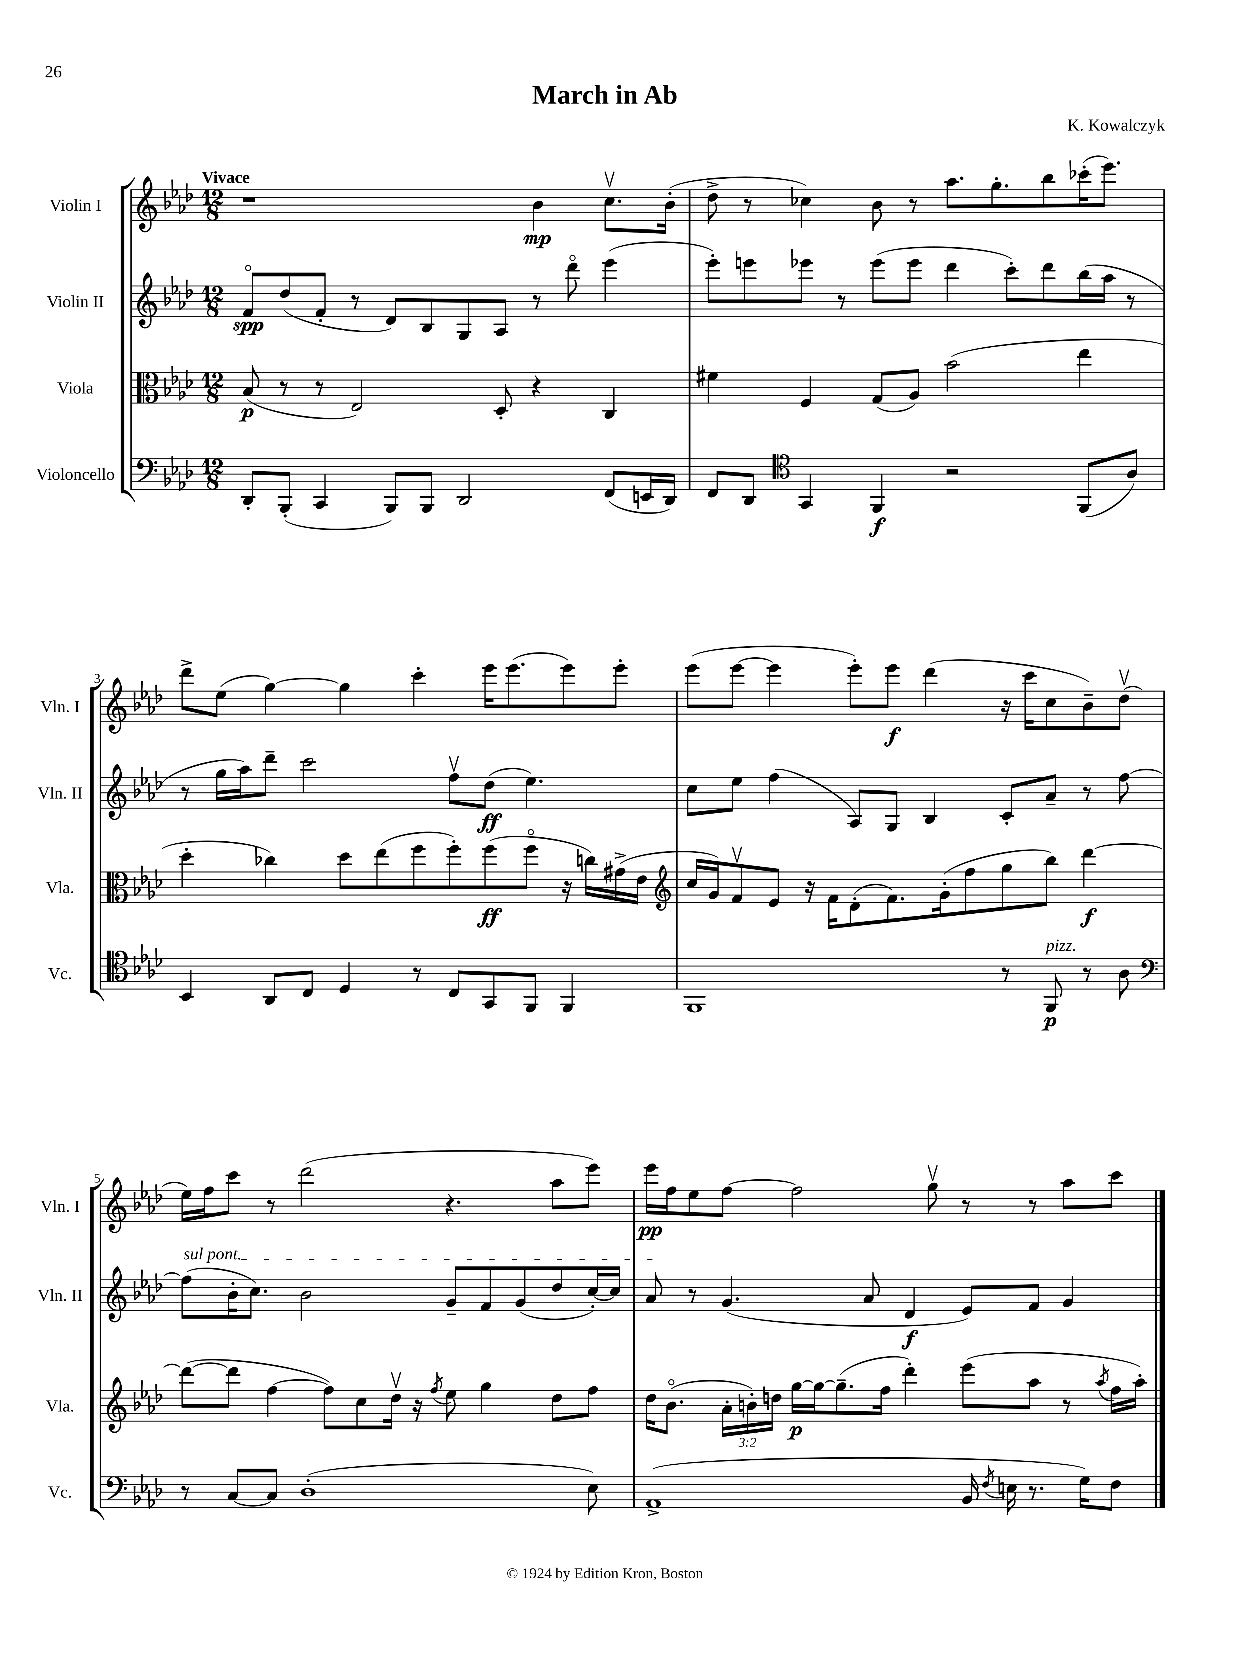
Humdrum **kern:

**kern	**kern	**kern	**kern
*staff4	*staff3	*staff2	*staff1
*clefF4	*clefC3	*clefG2	*clefG2
*k[b-e-a-d-]	*k[b-e-a-d-]	*k[b-e-a-d-]	*k[b-e-a-d-]
*M12/8	*M12/8	*M12/8	*M12/8
8DD-'	(8B-	8fo	1r
(8BBB-'	8r	(8dd-	.
4CC	8r	8f'	.
.	2E-)	8r	.
8BBB-)	.	8d-)	.
8BBB-	.	8B-	.
2DD-	.	8G	.
.	8D-'	8A-	.
.	4r	8r	4b-
.	.	8ddd-o	.
(8FF	4C	(4eee-	8.ccv
16EE	.	.	.
16DD-)	.	.	(16b-'
=	=	=	=
8FF	4f#	8eee-')	8dd-^
8DD-	.	8eee	8r
*clefC4	*	*	*
4GG	4F	8eee-	4cc-)
.	.	8r	.
4FF	(8G	(8eee-	8b-
.	8A-)	8eee-	8r
2r	(2b-	4ddd-	8.aa-
.	.	.	8.gg'
.	.	8ccc')	.
.	.	8ddd-	8bb-
(8FF	4ee-	(16bb-	(16ccc-'
.	.	16aa-	8.eee-)
8A-)	.	8r	.
=	=	=	=
4BB-	4dd-'	8r	8ddd-^
.	.	16gg	(8ee-
.	.	16aa-)	.
8AA-	4cc-)	8ddd-~	[4gg)
8C	.	2ccc	.
4D-	8dd-	.	4gg]
.	(8ee-	.	.
8r	8ff	.	4ccc'
8C	8ff')	8ffv	.
8GG	(8ff	(8dd-	16eee-
.	.	.	(8.eee-
8FF	8ffo	4.ee-)	.
4FF	16r	.	8eee-)
.	16cc)	.	.
.	(16g#^	.	8eee-'
.	16e-	.	.
=	=	=	=
*	*clefG2	*	*
1FF	16cc	8cc	(8eee-
.	16g)	.	.
.	8fv	8ee-	[8eee-
.	8e-	(4ff	4eee-]
.	16r	.	.
.	16f	.	.
.	(8d-'	8A-)	8eee-')
.	8.f)	8G	8eee-
.	.	4B-	(4ddd-
.	(16g'	.	.
.	8ff	.	.
8r	8gg	8c'	16r
.	.	.	16ccc
8FF	8bb-)	8a-~	8cc
8r	[4ddd-	8r	8b-~)
8A-	.	[8ff	(8dd-v
=	=	=	=
*clefF4	*	*	*
8r	(8ddd-_	(8ff]	16ee-)
.	.	.	16ff
[8C	8ddd-]	16b-'	8ccc
.	.	8.cc)	.
8C]	[4ff	.	8r
(1D-'	.	2b-	(2ddd-
.	8ff])	.	.
.	8cc	.	.
.	16dd-v	.	.
.	16r	.	.
.	8qff	.	.
.	8ee-	8g~	4.r
.	4gg	8f	.
.	.	(8g	.
.	8dd-	8dd-	8aa-
8E-)	8ff	[16cc')	8eee-)
.	.	16cc]	.
=	=	=	=
(1AA-^	16dd-	8a-	16eee-
.	(8.b-o	.	16ff
.	.	8r	8ee-
.	24a-'	(4.g	[8ff
.	24b')	.	.
.	24dd	.	.
.	[16gg	.	2ff]
.	16gg_	.	.
.	(8.gg~]	.	.
.	.	8a-	.
.	16ff	.	.
.	4ddd-')	4d-	.
.	.	.	8ggv
16BB-	(8eee-	8e-)	8r
8qF	.	.	.
16E	.	.	.
8.r	8aa-	8f	8r
.	8r	4g	8aa-
16G)	.	.	.
.	8qaa-	.	.
8F	16ff	.	8ccc
.	16aa-')	.	.
==	==	==	==
*-	*-	*-	*-
